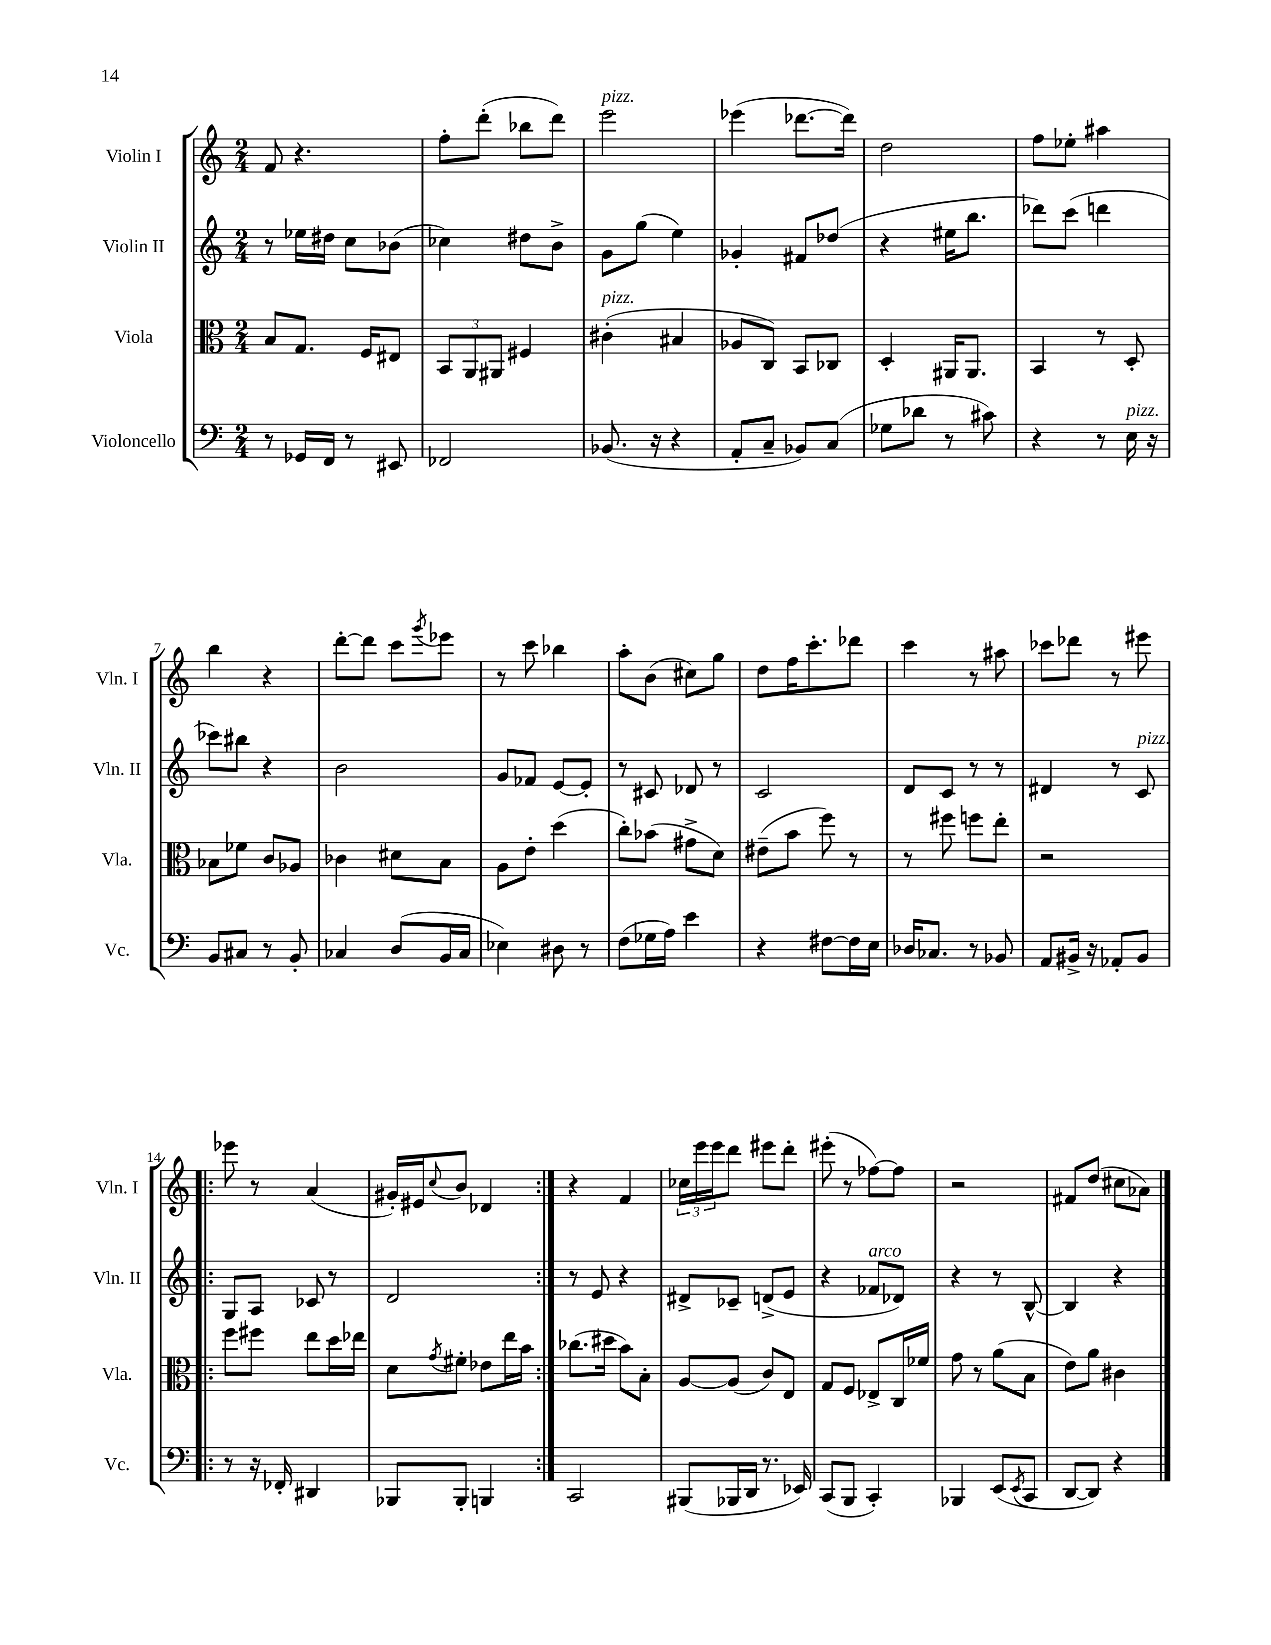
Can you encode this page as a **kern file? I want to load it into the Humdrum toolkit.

**kern	**kern	**kern	**kern
*part4	*part3	*part2	*part1
*staff4	*staff3	*staff2	*staff1
*I"Violoncello	*I"Viola	*I"Violin II	*I"Violin I
*I'Vc.	*I'Vla.	*I'Vln. II	*I'Vln. I
*clefF4	*clefC3	*clefG2	*clefG2
*k[]	*k[]	*k[]	*k[]
*M2/4	*M2/4	*M2/4	*M2/4
=1	=1	=1	=1
8r	8B/L	8r	8f/
16GG-X/LL	8.G/J	16ee-X\LL	4.r
16FF/JJ	.	16dd#X\JJ	.
8r	.	8cc\L	.
.	16F/KL	.	.
8EE#X/	8E#X/J	(8b-X\J	.
=2	=2	=2	=2
2FF-X/	12BB/L	4cc-X\)	8ff'\L
.	12AA/	.	.
.	.	.	(8ddd'\J
.	12AA#X/J	.	.
.	4F#X/	8dd#X\L	8bb-X\L
.	.	8b^\J	8ddd\J)
=3	=3	=3	=3
!	!	!	!LO:TX:a:i:t=pizz.
!	!LO:TX:a:i:t=pizz.	!	!
(8.BB-X/	(4c#X'\	8g\L	2eee\
.	.	(8gg\J	.
16r	.	.	.
4r	4B#X/	4ee\)	.
=4	=4	=4	=4
8AA'/L	8A-X/L	4g-X'/	(4eee-X\
8C~/J	8C/J)	.	.
8BB-X/L)	8BB/L	8f#X/L	[8.ddd-X\L
(8C/J	8C-X/J	(8dd-X/J	.
.	.	.	16ddd-\Jk])
=5	=5	=5	=5
8G-X\L	4D'/	4r	2dd\
8d-X\J	.	.	.
8r	16AA#X/KL	16ee#X\KL	.
.	8.AA#/J	8.bb\J	.
8c#X\)	.	.	.
=6	=6	=6	=6
4r	4BB/	8ddd-X\L)	8ff\L
.	.	(8ccc\J	8ee-X'\J
8r	8r	4dddn\	4aa#X\
!LO:TX:a:i:t=pizz.	!	!	!
16E\	8D'/	.	.
16r	.	.	.
!!LO:LB:g=z
=7	=7	=7	=7
8BB/L	8B-X\L	8ccc-X\L)	4bb\
8C#X/J	8f-X\J	8bb#X\J	.
8r	8c/L	4r	4r
8BB'/	8A-X/J	.	.
=8	=8	=8	=8
4C-X/	4c-X\	2b\	[8ddd'\L
.	.	.	8ddd\J]
(8D/L	8d#X\L	.	8ccc\L
.	.	.	8qggg/
16BB/L	8B\J	.	8eee-X\J
16C-/JJ	.	.	.
=9	=9	=9	=9
4E-X\)	8A\L	8g/L	8r
.	8e'\J	8f-X/J	8ccc\
8D#X\	(4dd\	[8e/L	4bb-X\
8r	.	8e'/J]	.
=10	=10	=10	=10
(8F\L	8cc'\L)	8r	8aa'\L
16G-X\L	(8b-X\J	8c#X/	(8b\J
16A\JJ)	.	.	.
4e\	8g#X^\L	8d-X/	8cc#X\L)
.	8d\J)	8r	8gg\J
=11	=11	=11	=11
4r	(8e#X~\L	2c/	8dd\L
.	8b\J	.	16ff\K
.	.	.	8.ccc'\
[8F#X\L	8ff\)	.	.
16F#\L]	8r	.	8ddd-X\J
16E\JJ	.	.	.
=12	=12	=12	=12
16D-X/KL	8r	8d/L	4ccc\
8.C-X/J	.	.	.
.	8ff#X\	8c/J	.
8r	8ffn\L	8r	8r
8BB-X/	8ee'\J	8r	8aa#X\
=13	=13	=13	=13
8AA/L	2r	4d#X/	8ccc-X\L
16BB#X^/Jk	.	.	8ddd-X\J
16r	.	.	.
8AA-X'/L	.	8r	8r
!	!	!LO:TX:a:i:t=pizz.	!
8BB#/J	.	8c/	8eee#X\
!!LO:LB:g=z
=14!|:	=14!|:	=14!|:	=14!|:
8r	8ff\L	8G/L	8eee-X\
16r	8ff#X\J	8A/J	8r
16FF-X'/	.	.	.
4DD#X/	8ee\L	8c-X/	(4a/
.	16dd\L	8r	.
.	16ee-X\JJ	.	.
=15	=15	=15	=15
8BBB-X/L	8d\L	2d/	16g#X'/LL)
.	.	.	16e#X/J
.	8qg/	.	8qqcc/
8BBB-'/J	8f#X'\J	.	8b/J
4BBBn/	8e-X\L	.	4d-X/
.	16ee\L	.	.
.	16b\JJ	.	.
=16:|!	=16:|!	=16:|!	=16:|!
2CC/	(8.cc-X\L	8r	4r
.	.	8e/	.
.	16dd#X\Jk	.	.
.	8b\L)	4r	4f/
.	8B'\J	.	.
=17	=17	=17	=17
(8BBB#X/L	[8A/L	8d#X^/L	24cc-X\LL
.	.	.	24eee\
.	.	.	24eee\J
16BBB-X/L	(8A/J]	8c-X~/J	8ddd\J
16DD/JJ	.	.	.
8.r	8c/L)	(8dn^/L	8eee#X\L
.	8E/J	8e/J	8ddd'\J
16EE-X/)	.	.	.
=18	=18	=18	=18
(8CC/L	8G/L	4r	(8eee#X'\
8BBB/J	8F/J	.	8r
!	!	!LO:TX:a:i:t=arco	!
4CC'/)	8E-X^/L	8f-X/L	[8ff-X\L)
.	16C/L	8d-X/J)	8ff-\J]
.	16f-X/JJ	.	.
=19	=19	=19	=19
4BBB-X/	8g\	4r	2r
.	8r	.	.
(8EE/L	(8a\L	8r	.
8qEE/	.	.	.
8CC/J	8B\J	[8B^^/	.
=20	=20	=20	=20
[8DD/L	8e\L)	4B/]	8f#X/L
8DD/J])	8a\J	.	(8dd/J
4r	4c#X\	4r	8cc#X\L
.	.	.	8a-X\J)
==	==	==	==
*-	*-	*-	*-
